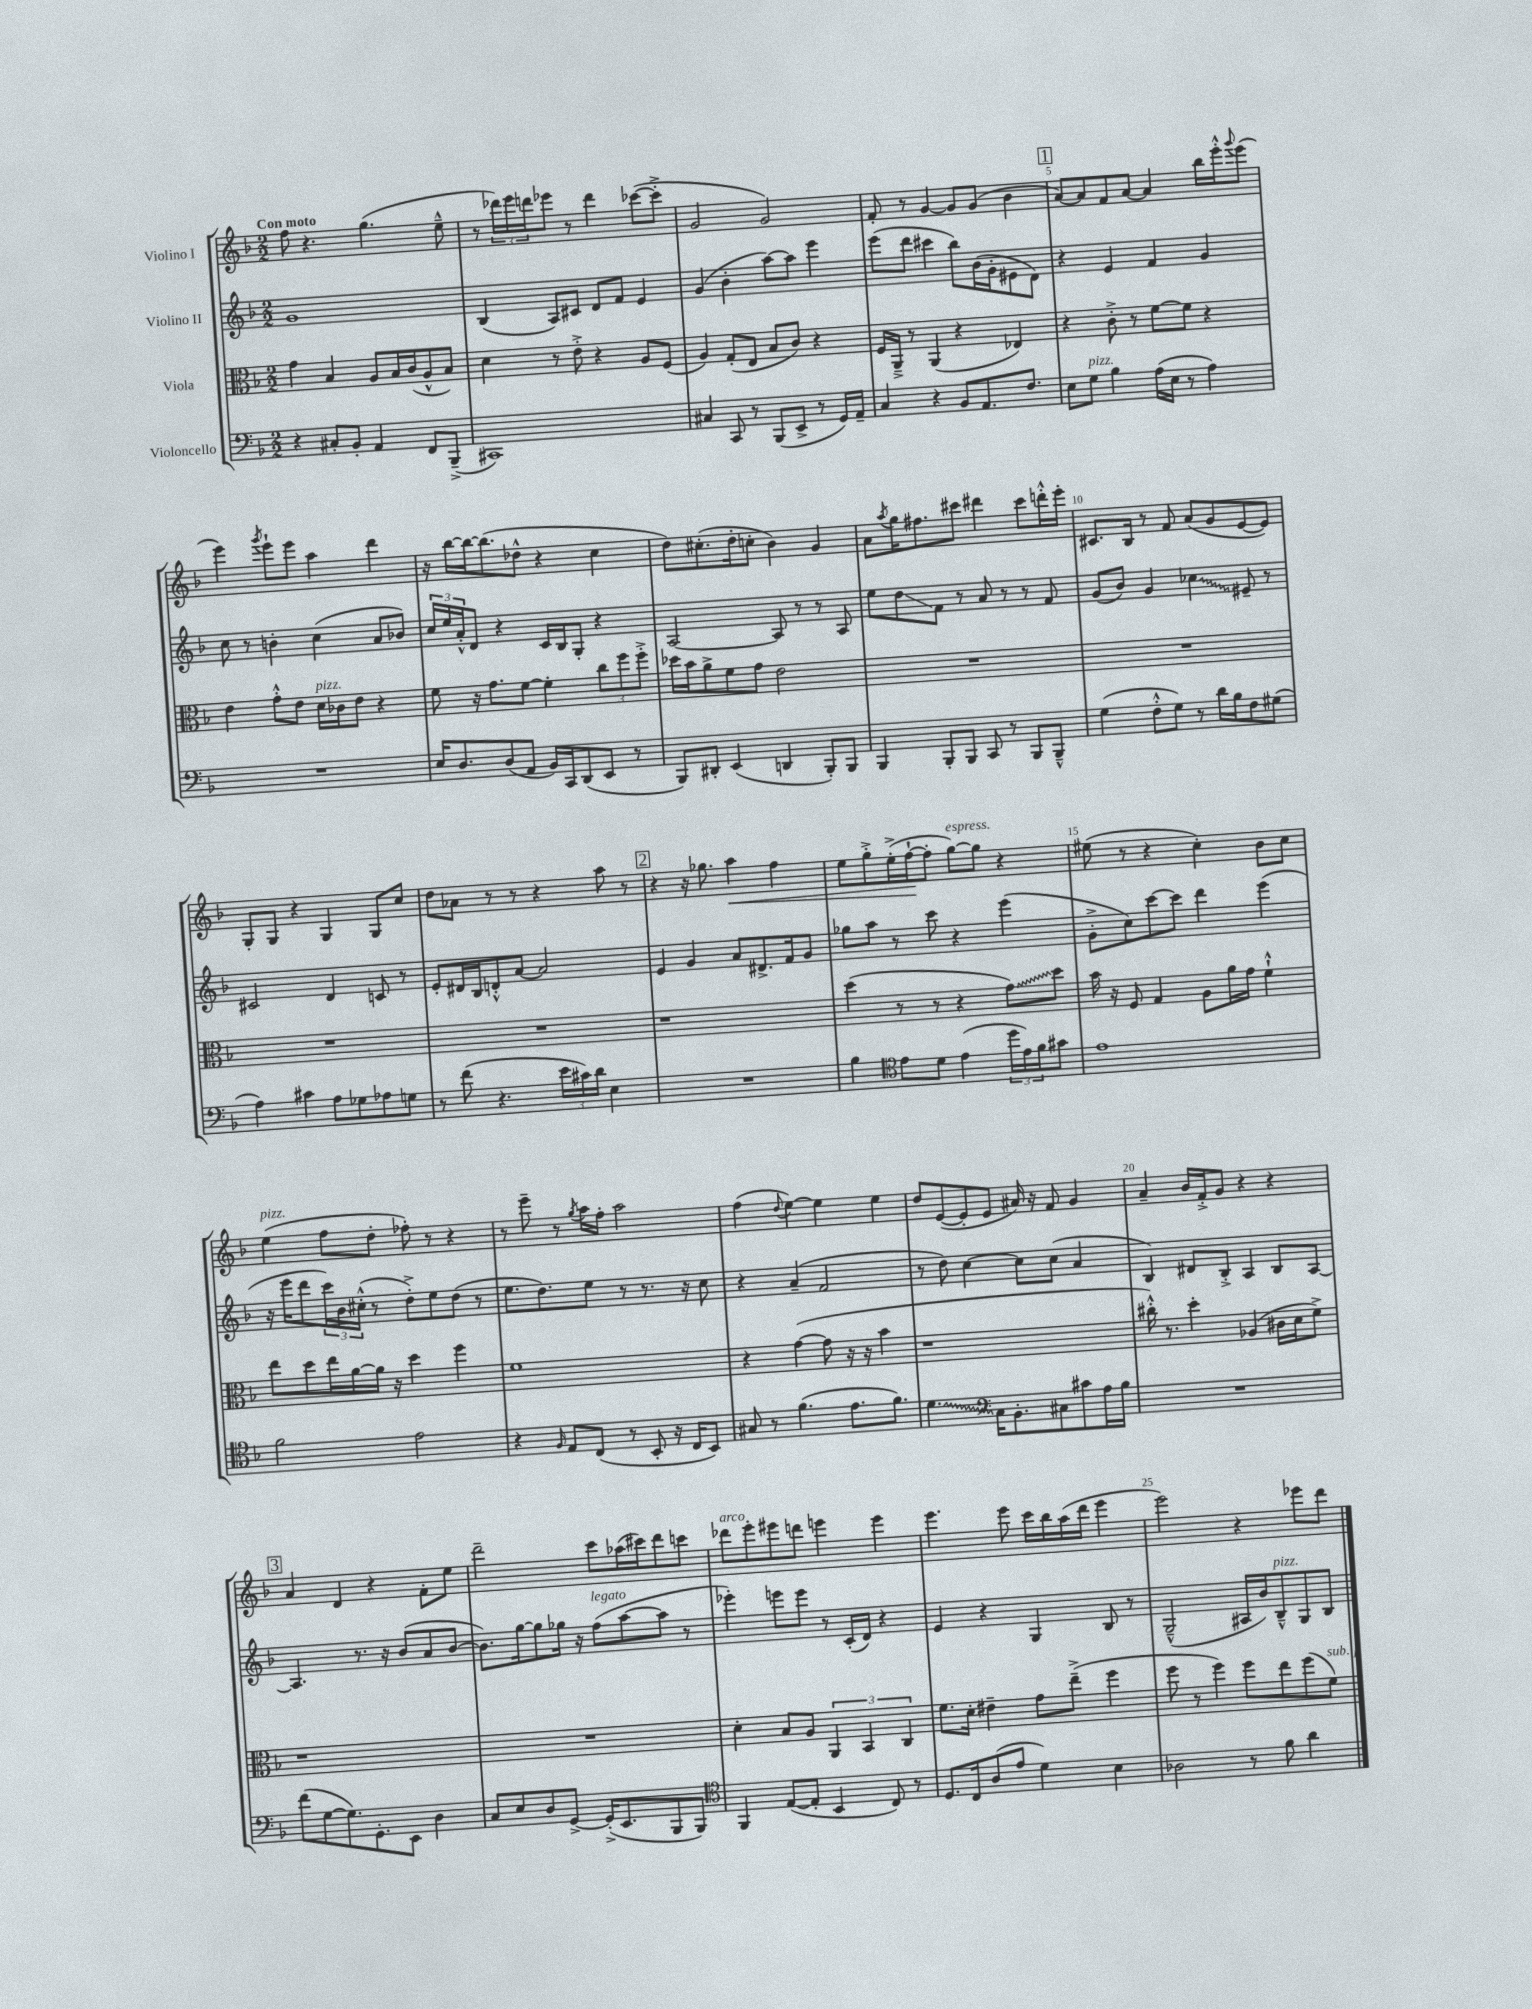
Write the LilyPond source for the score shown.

<<
\new StaffGroup <<
\new Staff = "s0" \with { instrumentName = "Violino I" } {
    \clef treble \key f \major \numericTimeSignature \time 2/2 \tempo "Con moto"
    f''8 r4. g''4.( e''8---^ |
    r8 \tuplet 3/2 { des'''16) e'''16 d'''16 } ees'''8 r8 d'''4 ces'''8~( ces'''8-.-> |
    g'2 g'2) |
    f'8-. r8 g'4~ g'8 g'8( bes'4 |
    \mark \markup { \box "1" } a'8~) a'8 f'8 a'8~ a'4 bes''16 e'''16-.-^ \appoggiatura { g'''8 } e'''8( |
    e'''4) \acciaccatura { g'''8 } e'''8-! e'''8 a''4 d'''4 |
    r16 bes''16~ bes''16~ bes''8.( des''8-^ r4 c''4 |
    d''8) cis''8.-.( d''16-. c''8-. bes'4) g'4 |
    a'8 \acciaccatura { a''8 } g''16 fis''8. cis'''8 dis'''4 cis'''8 d'''16-.-^ e'''16-. |
    cis'8. bes16 r8 f'8 a'8( g'8 e'8~ e'8) |
    g8-. g8 r4 g4 g8 c''8 |
    d''8 aes'8 r8 r8 r4 a''8 r8 |
    \mark \markup { \box "2" } r4 r16 ges''8. a''4\< f''4 |
    e''8 g''8-.-> e''16-.->( f''16~-!\! f''8-. g''8~^\markup { \italic "espress." }) g''8 r4 |
    eis''8( r8 r4 c''4-.) bes'8 c''8 |
    e''4^\markup { \italic "pizz." }( f''8 d''8-. fes''8-.) r8 r4 |
    r8 e'''8-- r8 \acciaccatura { g''8 } a''16 f''16-. a''2 |
    f''4( \appoggiatura { d''8 } e''4~) e''4 e''4 |
    d''8 e'8~( e'8-. e'8 ais'16) r16 f'8 g'4 |
    a'4-- bes'16 f'16-.-> g'8 r4 r4 |
    \mark \markup { \box "3" } a'4 d'4 r4 f'8-. e''8 |
    d'''2-- c'''8 aes''16( cis'''16) d'''8 c'''8 |
    des'''8^\markup { \italic "arco" } e'''8-. eis'''8 d'''8 e'''4 e'''4 |
    e'''4. e'''8 c'''16 bes''16 a''16( d'''16 e'''4 |
    e'''2) r4 ees'''8 d'''8 \bar "|." |
}
\new Staff = "s1" \with { instrumentName = "Violino II" } {
    \clef treble \key f \major \numericTimeSignature \time 2/2
    g'1 |
    bes4( a8) cis'8 d'8 f'8 e'4 |
    g'4( bes'4-. a''8~) a''8 e'''4 |
    e'''8( d'''8 cis'''4 bes''8) bes'16( g'16-. eis'8 d'8) |
    \mark \markup { \box "1" } r4 e'4 f'4 g'4 |
    c''8 r8 b'4-. c''4( a'8 bes'8) |
    \tuplet 3/2 { c''16 e''16 a'16-.-^ } d'8 r4 c'16 bes16 g8-. r4 |
    a2~ a8 r8 r8 a8 |
    e''8 d''8\glissando f'8 r8 a'8 r8 r8 f'8 |
    g'8( bes'8) g'4 \once \override Glissando.style = #'zigzag ces''4\glissando eis'8-- r8 |
    cis'2 d'4 c'8 r8 |
    e'8-. dis'16 bes16 d'8-.-^ a'8~ a'2 |
    \mark \markup { \box "2" } e'4 g'4 a'8 dis'8.-> f'16 g'8 |
    ges''8 a''8 r8 c'''8 r4 e'''4( |
    g'8-.-> c''8) c'''8~ c'''8 d'''4 e'''4( |
    r16 e'''16 d'''8 \tuplet 3/2 { c'''16) bes'16 cis''16-.-^( } r8 d''8-.->) e''8 d''8( r8 |
    e''8. d''8.) e''8 r8 r8. r16 c''8 |
    r4 a'4--( f'2 |
    r8 d''8) c''4~ c''8 c''8( a'4 |
    bes4) dis'8 bes8-.-> a4 bes8 a8~ |
    \mark \markup { \box "3" } a4. r8. r16 bes'8( a'8 bes'8~ |
    bes'8.) g''16~ g''8 ges''16 r16 f''8^\markup { \italic "legato" }( a''8~ a''8 r8 |
    ees'''4-.) e'''8 e'''8 r8 c'16-.( d'16) r4 |
    e'4 r4 g4 bes8 r8 |
    g2---^( ais16 bes'16) bes8---^^\markup { \italic "pizz." } g8 bes8 \bar "|." |
}
\new Staff = "s2" \with { instrumentName = "Viola" } {
    \clef alto \key f \major \numericTimeSignature \time 2/2
    g'4 bes4 a8 bes16 c'16( a8-^ bes8) |
    d'4 r8 e'8-.-> r4 a8 f8( |
    a4) g8-.( e8 bes8 c'8) r4 |
    f16 a,16---> r8 a,4( r4 ees4) |
    \mark \markup { \box "1" } r4 c'8-.-> r8 f'8~ f'8 r4 |
    e'4 g'8-.-^ e'8 d'16^\markup { \italic "pizz." } ces'16 e'8 r4 |
    f'8 r16 g'8. f'8~ f'4-. \tuplet 3/2 { c''8 f''8 f''8-.-> } |
    des''16 bes'16 a'8-> f'8 g'8 e'2 |
    R1 |
    R1 |
    R1 |
    R1 |
    \mark \markup { \box "2" } r1 |
    d''4( r8 r8 r4 \once \override Glissando.style = #'zigzag g'8\glissando) d''8 |
    bes'16 r16 f8 g4 a8 a'16 g'16 f'4-!-^ |
    e''8 d''8 e''16 a'16~ a'16 r16 d''4 f''4 |
    f'1 |
    r4 g'4~( g'8 r16 r16 bes'4 |
    r1 |
    cis''16-.-^) r8. d''4-. aes4( cis'16 d'16 f'8->) |
    \mark \markup { \box "3" } r1 |
    R1 |
    d'4-. bes8 a8 \tuplet 3/2 { a,4 bes,4 c4 } |
    f'8. d'16-. eis'4-- g'8 e''8--->( f''4 |
    f''8 r8 f''4) f''8 e''8 f''8( f'8^\markup { \italic "sub. p" }) \bar "|." |
}
\new Staff = "s3" \with { instrumentName = "Violoncello" } {
    \clef bass \key f \major \numericTimeSignature \time 2/2
    r4 cis8-. bes,8-. a,4 f,8 bes,,8--->( |
    cis,1) |
    cis4 c,8 r8 bes,,8( e,8-> r8 g,16) a,16-- |
    c4 r4 bes,8 a,8. f8. |
    \mark \markup { \box "1" } e8 g8^\markup { \italic "pizz." } bes4 a16( e16 r8 a4) |
    R1 |
    e16 d8. d8( a,8 bes,16) c,16 d,8( e,8 r8 |
    bes,,8) dis,8-. e,4( d,4 bes,,8-.) bes,,8 |
    bes,,4 bes,,8-. bes,,8 c,8 r8 bes,,8 bes,,8---^ |
    g4( f8-.-^ g8) r8 d'16 bes16 f8 gis8( |
    a4) cis'4 a8 ges8 aes8 g8 |
    r8 f'8( r4. \tuplet 3/2 { e'16 cis'16) d'16 } e4 |
    \mark \markup { \box "2" } R1 |
    bes4 \clef tenor e'8 d'8 e'4( \tuplet 3/2 { d''16 e'16) f'16 } gis'8 |
    e'1 |
    f'2 e'2 |
    r4 \grace { f16 } e8 c8( r8 bes,8-. r16 c16 bes,8) |
    gis8 r8 f'4.( e'8. f'8.) |
    \once \override Glissando.style = #'zigzag d'4.\glissando \clef bass c16 bes,8.-. cis8 cis'8 a16 bes16 |
    R1 |
    \mark \markup { \box "3" } f'8( g8~ g8.) g,8.-. e,8 d4 |
    c8 e8 d8 g,8~-> g,16-.->( e,8. bes,,8 bes,,8) |
    \clef tenor f,4 e8~( e8-. bes,4 c8) r8 |
    d8. c16 a8( e'8 d'4) bes4 |
    aes2 r8 f'8 a'4 \bar "|." |
}
>>
>>
\layout { \context { \Score \override BarNumber.break-visibility = ##(#f #t #t) barNumberVisibility = #(every-nth-bar-number-visible 5) } }
